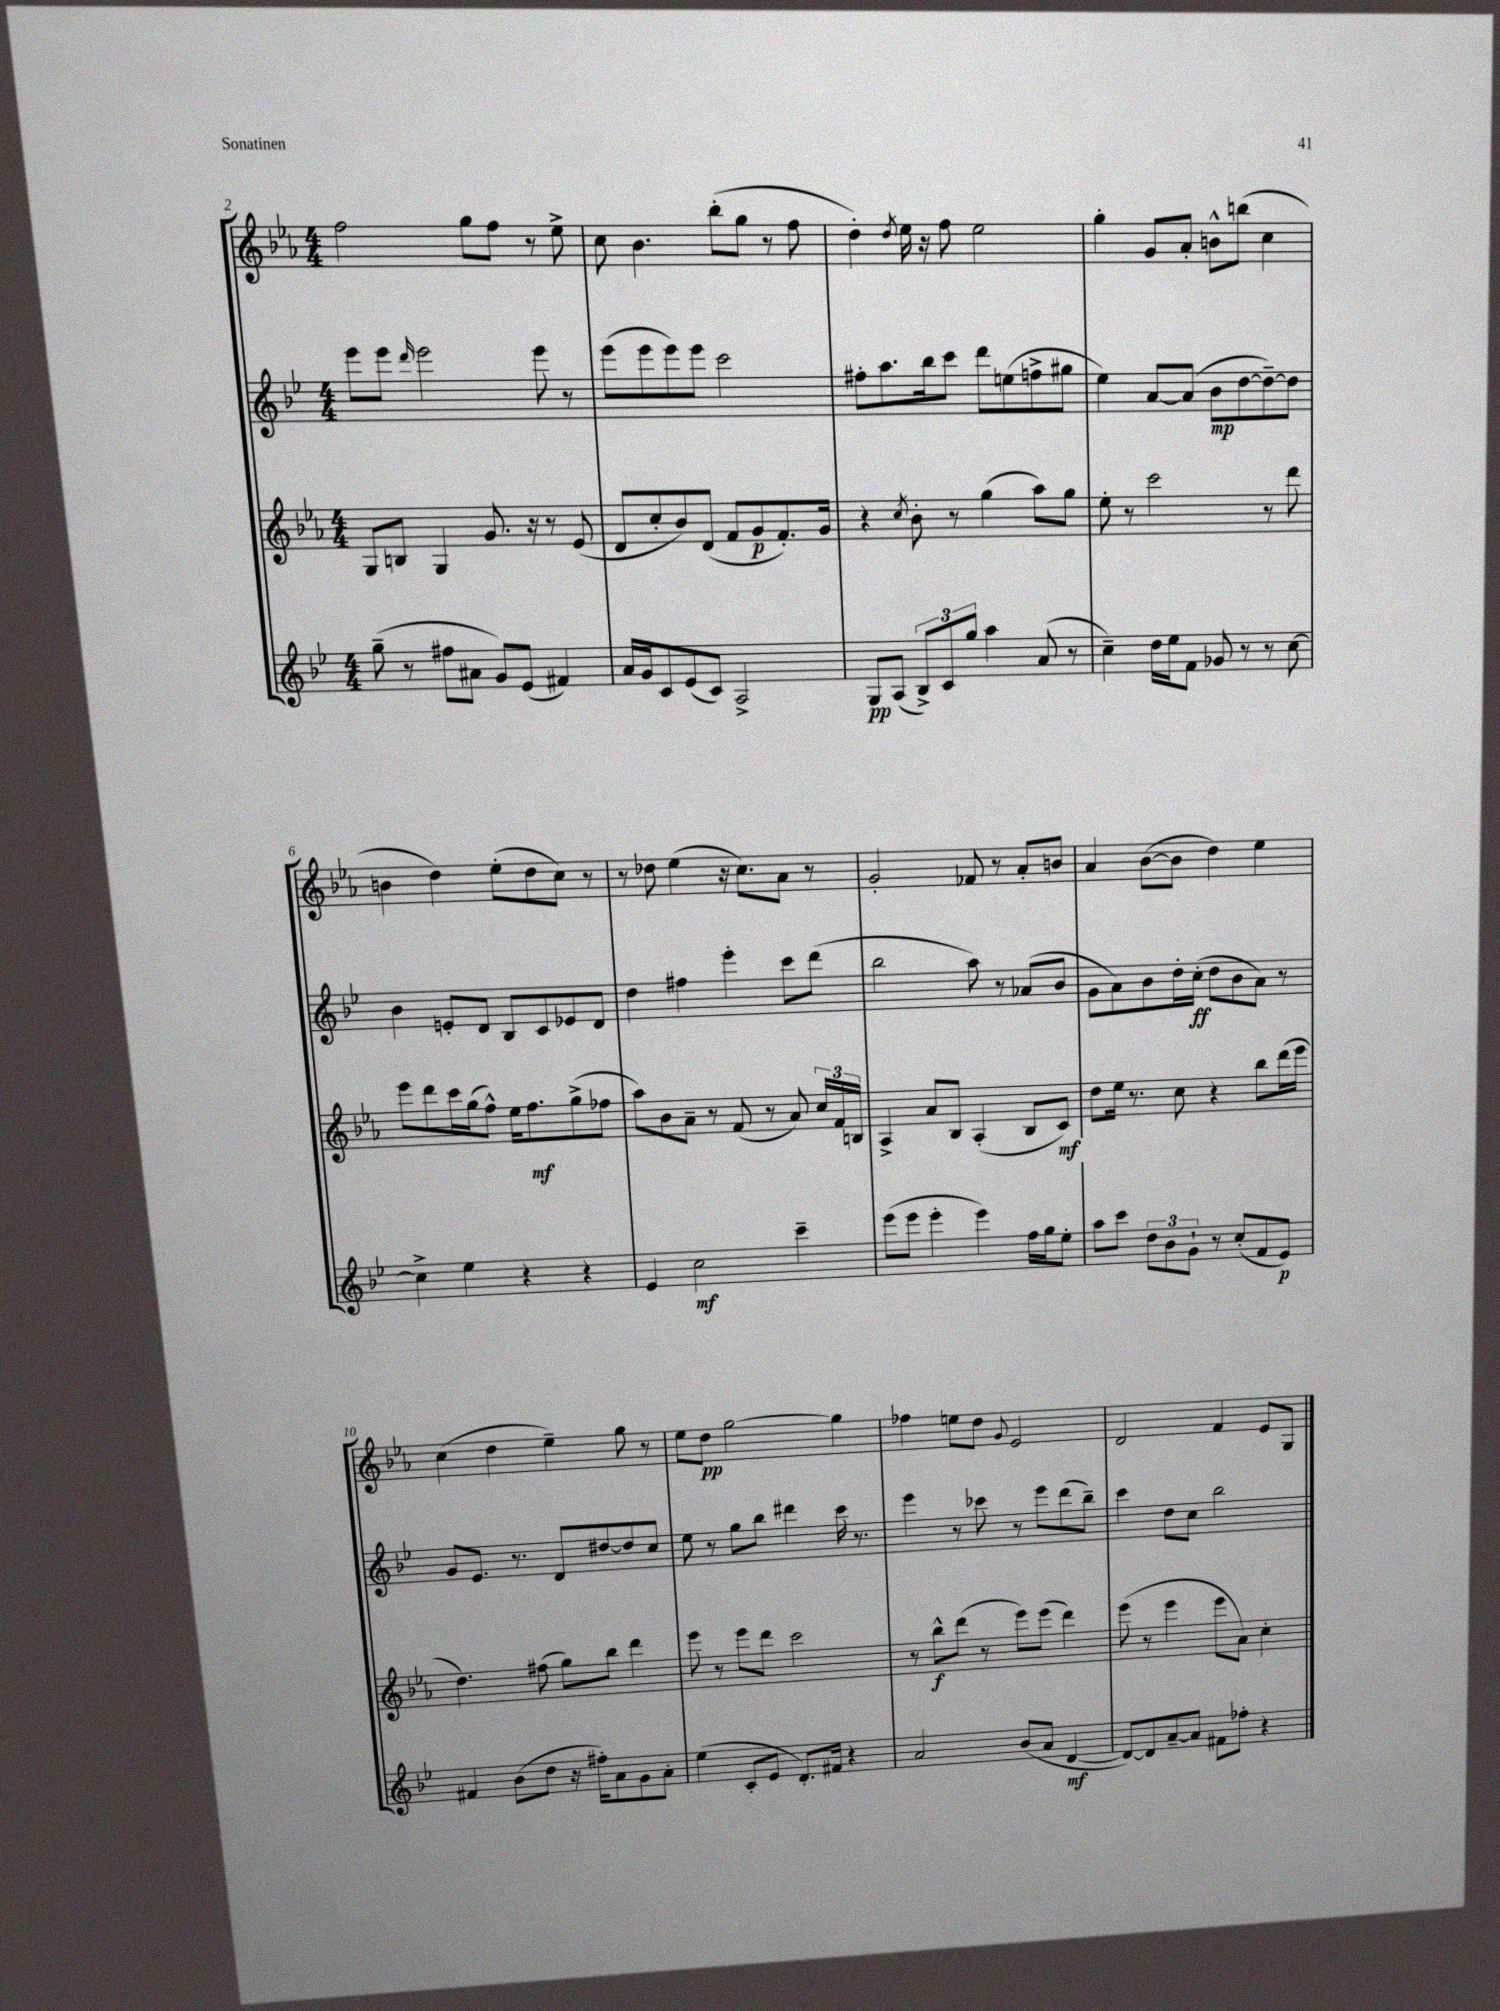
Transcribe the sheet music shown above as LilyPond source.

<<
\new StaffGroup <<
\new Staff = "s0" {
    \clef treble \key ees \major \numericTimeSignature \time 4/4
    \autoBeamOff f''2 g''8[ f''8] r8 ees''8-> |
    c''8 bes'4. bes''8[-.( g''8] r8 f''8 |
    d''4-.) \acciaccatura { d''8 } ees''16 r16 f''8 ees''2 |
    g''4-. g'8[ aes'8]-. b'8[-^ b''8]( c''4 |
    b'4 d''4) ees''8[-.( d''8 c''8]) r8 |
    r8 des''8 ees''4( r16 c''8.[) aes'8] r8 |
    g'2-. fes'8 r8 aes'8[-. b'8] |
    aes'4 bes'8[~( bes'8] d''4) ees''4 |
    c''4( d''4 ees''4--) g''8 r8 |
    ees''8[ d''8]\pp g''2~ g''4 |
    fes''4 e''8[ d''8] \appoggiatura { g'8 } ees'2 |
    d'2 f'4 ees'8[ g8] \bar "|." |
}
\new Staff = "s1" {
    \clef treble \key bes \major \numericTimeSignature \time 4/4
    \autoBeamOff ees'''8[ ees'''8] \grace { d'''16 } ees'''2 ees'''8 r8 |
    ees'''8[( ees'''8 ees'''8) ees'''8] c'''2 |
    fis''8[-. a''8. bes''16 c'''8] d'''8[ e''8( f''8-> gis''8] |
    ees''4) a'8[~ a'8]( bes'8[\mp d''8~ d''8~--) d''8] |
    bes'4 e'8[-. d'8] bes8[ c'8 ees'8 d'8] |
    d''4 fis''4 ees'''4-. c'''8[ d'''8]( |
    bes''2 a''8) r8 aes'8[( bes'8] |
    g'8[ a'8) bes'8 d''16-. c''16]-.\ff( d''8[ bes'8 a'8]) r8 |
    g'8[ ees'8.] r8. d'8[ dis''8~ dis''8 c''8] |
    ees''8 r8 g''8[ bes''8] dis'''4 c'''16 r8. |
    ees'''4 r8 ces'''8 r8 ees'''8[ d'''8( bes''8]--) |
    c'''4 d''8[ c''8] bes''2 \bar "|." |
}
\new Staff = "s2" {
    \clef treble \key ees \major \numericTimeSignature \time 4/4
    \autoBeamOff g8[ b8] g4 g'8. r16 r8 ees'8( |
    d'8[ c''8-. bes'8) d'8]( f'8[ g'8\p f'8.-.) g'16] |
    r4 \acciaccatura { c''8 } bes'8-. r8 g''4( aes''8[) g''8] |
    ees''8-. r8 c'''2 r8 d'''8 |
    ees'''8[ d'''8 c'''16 g''16( f''8]-^) ees''16[ f''8.\mf g''8->( fes''8] |
    aes''8[) bes'8 aes'8]-- r8 f'8( r8 aes'8) \tuplet 3/2 { c''16[ f'16 b16] } |
    aes4-> aes'8[ bes8] aes4-.( bes8[ c'8]\mf) |
    d''8[ ees''16] r8. c''8 r4 bes''8[ d'''16( ees'''16] |
    d''4.) fis''8( g''8[) bes''8] d'''4 |
    ees'''8 r8 ees'''8[ d'''8] c'''2 |
    r8 bes''8[-^\f d'''8]( r8 ees'''8[) ees'''8]( d'''4) |
    ees'''8( r8 ees'''4 ees'''8[ aes'8]) c''4-. \bar "|." |
}
\new Staff = "s3" {
    \clef treble \key bes \major \numericTimeSignature \time 4/4
    \autoBeamOff g''8--( r8 fis''8[ ais'8] g'8[) ees'8]( fis'4) |
    a'16[ g'16 c'8 ees'8( c'8]) a2-> |
    g8[\pp a8]( \tuplet 3/2 { bes8[->) c'8 g''8] } a''4 a'8( r8 |
    c''4--) d''16[ ees''16 f'8] ges'8 r8 r8 c''8~ |
    c''4-> ees''4 r4 r4 |
    ees'4 c''2\mf c'''4-- |
    ees'''8[( ees'''8] ees'''4-. ees'''4) f''16[ g''16 ees''8]-. |
    a''8[ c'''8] \tuplet 3/2 { d''8[ bes'8 g'8]-! } r8 c''8[-.( f'8 ees'8]\p) |
    fis'4 bes'8[( d''8] r16 fis''16[-.) a'8 g'8 a'8]-. |
    ees''4( c'8[-. ees'8] d'8.[-.) fis'16] r4 |
    a'2 bes'8[( a'8] d'4~\mf |
    d'8[~) d'8 a'8~-- a'8] fis'8[ fes''8]-. r4 \bar "|." |
}
>>
>>
\layout { \context { \Score currentBarNumber = #2 } }
